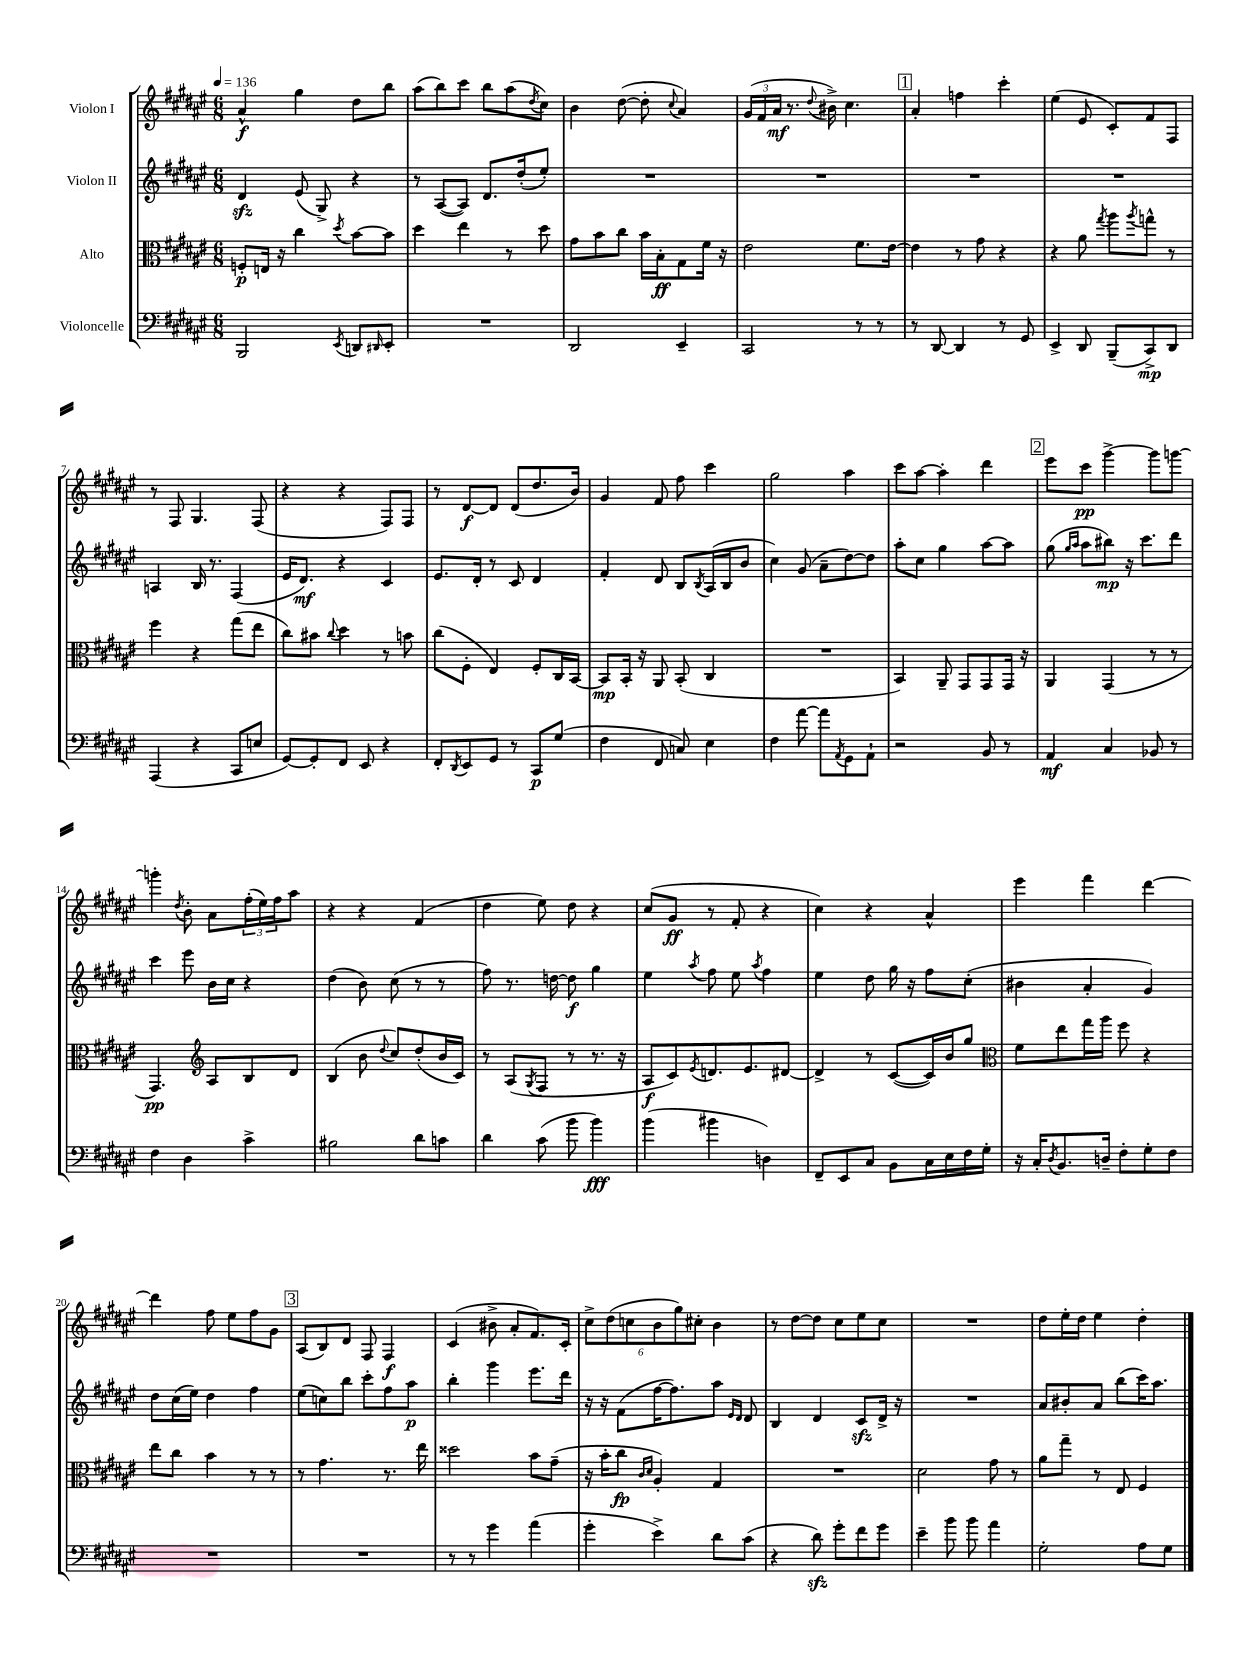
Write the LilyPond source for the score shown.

<<
\new StaffGroup <<
\new Staff = "s0" \with { instrumentName = "Violon I" } {
    \clef treble \key fis \major \numericTimeSignature \time 6/8 \tempo 4 = 136
    ais'4-^\f gis''4 dis''8 b''8 |
    ais''8( b''8) cis'''8 b''8 ais''8( \acciaccatura { dis''8 } cis''8) |
    b'4 dis''8~( dis''8-. \appoggiatura { cis''8 } ais'4) |
    \tuplet 3/2 { gis'16( fis'16 ais'16\mf } r8. \appoggiatura { dis''8 } bis'16->) cis''4. |
    \mark \markup { \box "1" } ais'4-. f''4 cis'''4-. |
    eis''4( eis'8 cis'8-.) fis'8 fis8 |
    r8 fis8 gis4. fis8( |
    r4 r4 fis8) fis8 |
    r8 dis'8~\f dis'8 dis'8( dis''8. b'16) |
    gis'4 fis'8 fis''8 cis'''4 |
    gis''2 ais''4 |
    cis'''8 ais''8~ ais''4-. dis'''4 |
    \mark \markup { \box "2" } eis'''8 cis'''8\pp gis'''4~-> gis'''8 g'''8~ |
    g'''4-. \acciaccatura { dis''8 } b'8-. ais'8 \tuplet 3/2 { fis''16-.( eis''16) fis''16 } ais''8 |
    r4 r4 fis'4( |
    dis''4 eis''8) dis''8 r4 |
    cis''8( gis'8\ff r8 fis'8-. r4 |
    cis''4) r4 ais'4-^ |
    eis'''4 fis'''4 dis'''4~ |
    dis'''4 fis''8 eis''8 fis''8 gis'8 |
    \mark \markup { \box "3" } ais8( b8) dis'8 fis8 fis4\f |
    cis'4( bis'8-> ais'8-. fis'8.) cis'16-. |
    \tuplet 6/4 { cis''8-> dis''8( c''8 b'8 gis''8) cis''8-. } b'4 |
    r8 dis''8~ dis''8 cis''8 eis''8 cis''8 |
    R2. |
    dis''8 eis''16-. dis''16 eis''4 dis''4-. \bar "|." |
}
\new Staff = "s1" \with { instrumentName = "Violon II" } {
    \clef treble \key fis \major \numericTimeSignature \time 6/8
    dis'4\sfz eis'8( gis8->) r4 |
    r8 ais8~( ais8) dis'8. dis''16-.( eis''8-.) |
    R2. |
    R2. |
    \mark \markup { \box "1" } R2. |
    R2. |
    a4 b16 r8. fis4( |
    eis'16 dis'8.\mf) r4 cis'4 |
    eis'8. dis'16-. r8 cis'8 dis'4 |
    fis'4-. dis'8 b8 \acciaccatura { b8 } ais16( b16 b'8 |
    cis''4) gis'8( ais'8-- dis''8~) dis''8 |
    ais''8-. cis''8 gis''4 ais''8~ ais''8 |
    \mark \markup { \box "2" } gis''8( \grace { gis''16 ais''16 } ais''8 bis''8\mp) r16 cis'''8. dis'''8 |
    cis'''4 eis'''8 b'16 cis''16 r4 |
    dis''4( b'8) cis''8( r8 r8 |
    fis''8) r8. d''16~ d''8\f gis''4 |
    eis''4 \acciaccatura { ais''8 } fis''8 eis''8 \acciaccatura { ais''8 } fis''4 |
    eis''4 dis''8 gis''16 r16 fis''8 cis''8-.( |
    bis'4 ais'4-. gis'4) |
    dis''8 cis''16( eis''16) dis''4 fis''4 |
    \mark \markup { \box "3" } eis''8( c''8) b''8 cis'''8-. fis''8 ais''8\p |
    b''4-. gis'''4 eis'''8. dis'''16 |
    r16 r16 fis'8( fis''16~ fis''8.) ais''8 \grace { eis'16 dis'16 } dis'8 |
    b4 dis'4 cis'8\sfz dis'16-> r16 |
    R2. |
    ais'8 bis'8-. ais'8 b''8( cis'''16) ais''8. \bar "|." |
}
\new Staff = "s2" \with { instrumentName = "Alto" } {
    \clef alto \key fis \major \numericTimeSignature \time 6/8
    f8-.\p e16 r16 cis''4 \acciaccatura { dis''8 } b'8~ b'8 |
    dis''4 eis''4 r8 dis''8 |
    gis'8 b'8 cis''8 b'16 b16-.\ff gis8 fis'16 r16 |
    eis'2 fis'8. eis'16~ |
    \mark \markup { \box "1" } eis'4 r8 gis'8 r4 |
    r4 ais'8 \acciaccatura { gis''8 } ais''8 \acciaccatura { ais''8 } g''8-^ r8 |
    fis''4 r4 gis''8( eis''8 |
    cis''8) bis'8 \appoggiatura { cis''8 } dis''4 r8 b'8 |
    cis''8( fis8-. eis4) fis8-. cis16 b,16~ |
    b,8\mp b,16-. r16 ais,8 b,8-.( cis4 |
    R2. |
    b,4) ais,8-- gis,8 gis,8 gis,16 r16 |
    \mark \markup { \box "2" } ais,4 gis,4( r8 r8 |
    gis,4.\pp) \clef treble ais8 b8 dis'8 |
    b4( b'8 \appoggiatura { dis''8 } cis''8) dis''8-.( b'16 cis'16) |
    r8 ais8( \acciaccatura { gis8 } fis8 r8 r8. r16 |
    ais8\f cis'8) \acciaccatura { eis'8 } d'8. eis'8. dis'8~ |
    dis'4-> r8 cis'8~( cis'16) b'16 gis''8 |
    \clef alto fis'8 eis''8 gis''16 ais''16 fis''8 r4 |
    eis''8 cis''8 b'4 r8 r8 |
    \mark \markup { \box "3" } r8 gis'4. r8. eis''16 |
    disis''2 b'8 gis'8--( |
    r16 b'16-. cis''8\fp \grace { cis'16 dis'16 } ais4-.) gis4 |
    R2. |
    dis'2 gis'8 r8 |
    ais'8 gis''8-- r8 eis8 fis4 \bar "|." |
}
\new Staff = "s3" \with { instrumentName = "Violoncelle" } {
    \clef bass \key fis \major \numericTimeSignature \time 6/8
    b,,2 \acciaccatura { eis,8 } d,8 \grace { dis,16 } eis,8-. |
    R2. |
    dis,2 eis,4-- |
    cis,2 r8 r8 |
    \mark \markup { \box "1" } r8 dis,8~ dis,4 r8 gis,8 |
    eis,4-> dis,8 b,,8--( cis,8->\mp) dis,8 |
    ais,,4( r4 cis,8 e8 |
    gis,8~) gis,8-. fis,8 eis,8 r4 |
    fis,8-. \acciaccatura { dis,8 } eis,8 gis,8 r8 cis,8\p gis8( |
    fis4 fis,8 c8) eis4 |
    fis4 ais'8~ ais'8 \acciaccatura { ais,8 } gis,8 ais,8-! |
    r2 b,8 r8 |
    \mark \markup { \box "2" } ais,4\mf cis4 bes,8 r8 |
    fis4 dis4 cis'4-> |
    bis2 dis'8 c'8 |
    dis'4 cis'8( b'8 b'4\fff) |
    b'4( bis'4 d4) |
    fis,8-- eis,8 cis8 b,8 cis16 eis16 fis16 gis16-. |
    r16 cis16-. \acciaccatura { dis8 } b,8. d16-- fis8-. gis8-. fis8 |
    R2. |
    \mark \markup { \box "3" } R2. |
    r8 r8 gis'4 ais'4( |
    gis'4-. eis'4->) dis'8 cis'8( |
    r4 dis'8\sfz) gis'8-. fis'8 gis'8 |
    eis'4-- b'8 b'8 ais'4 |
    gis2-. ais8 gis8 \bar "|." |
}
>>
>>
